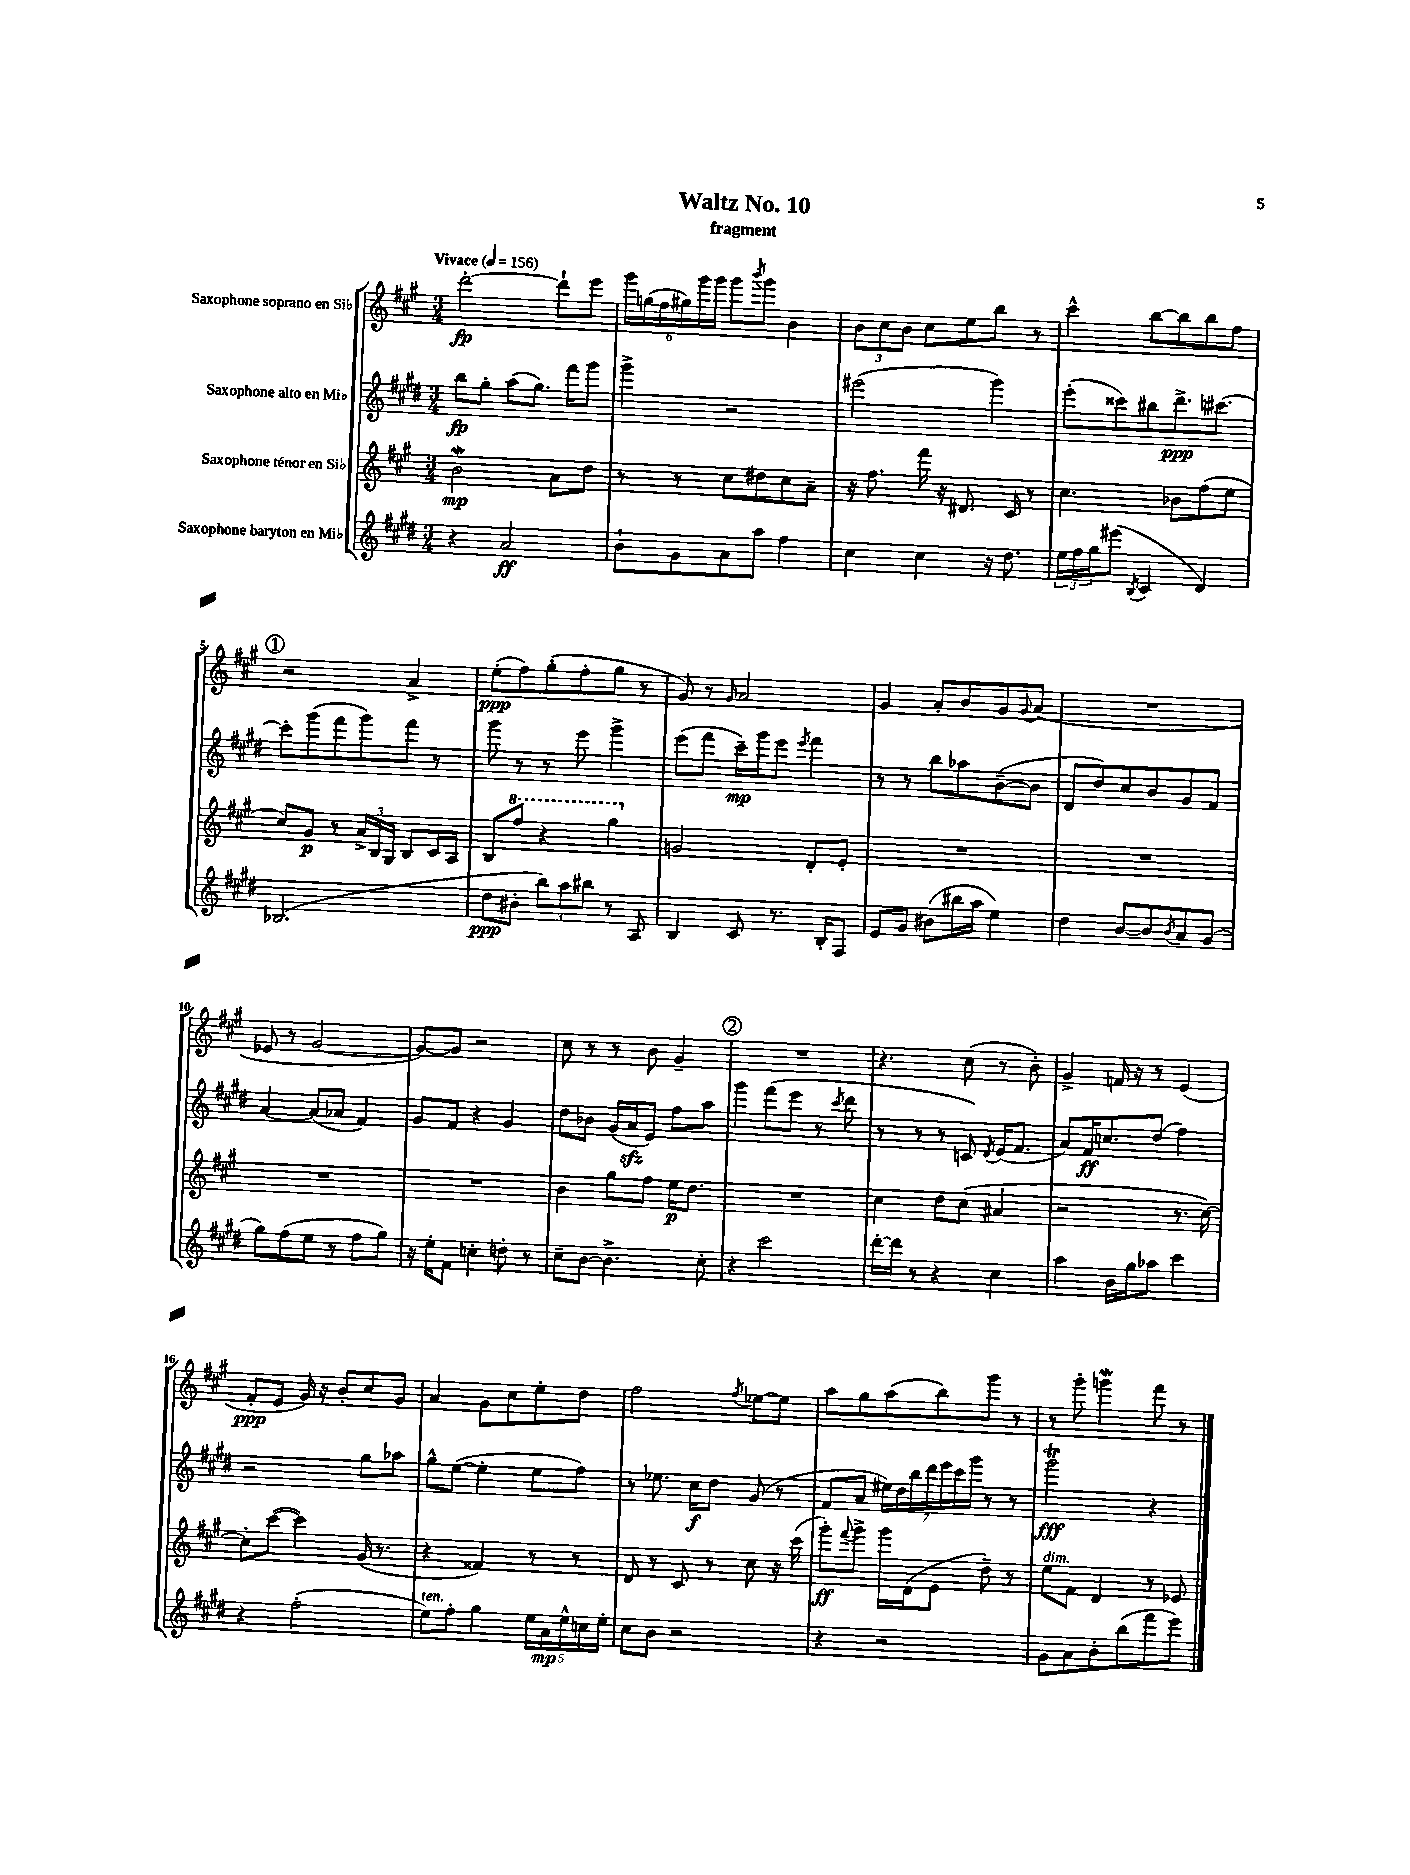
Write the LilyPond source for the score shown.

\header { title = "Waltz No. 10" subtitle = "fragment" }
<<
\new StaffGroup <<
\new Staff = "s0" \with { instrumentName = "Saxophone soprano en Sib" } {
    \clef treble \key a \major \numericTimeSignature \time 3/4 \tempo "Vivace" 4 = 156
    d'''2~-.\fp d'''8-! e'''8 |
    \tuplet 6/4 { gis'''16 g''16( fis''16 gis''16) gis'''16 gis'''16 } gis'''8 \acciaccatura { b'''8 } gis'''8 b'4 |
    \tuplet 3/2 { b'8 cis''8 b'8 } cis''8 e''8 b''8 r8 |
    cis'''4-^ b''8~ b''8 b''8 fis''8 |
    \mark \markup { \circle "1" } r2 a'4-> |
    e''8-.\ppp( fis''8) gis''8-.( fis''8-. gis''8 r8 |
    gis'8) r8 \grace { gis'16 } a'2 |
    gis'4 a'8-. b'8 gis'8 \appoggiatura { gis'8 } a'8( |
    R2. |
    ees'8 r8 gis'2~ |
    gis'8~) gis'8 r2 |
    cis''8 r8 r8 b'8 gis'4-- |
    \mark \markup { \circle "2" } R2. |
    r4. cis''8( r8 b'8-.) |
    gis'4-> f'16 r16 r8 e'4( |
    fis'8-.\ppp e'8 gis'16) r16 b'8-. cis''8 gis'8 |
    a'4 gis'8 cis''8 e''8-. d''8 |
    fis''2 \acciaccatura { fis''8 } ees''8~ ees''8 |
    a''8 gis''8 a''8( b''8) gis'''8 r8 |
    r8 gis'''8-. g'''4\mordent fis'''8 r8 \bar "|." |
}
\new Staff = "s1" \with { instrumentName = "Saxophone alto en Mib" } {
    \clef treble \key e \major \numericTimeSignature \time 3/4
    b''8\fp gis''8-. a''8( gis''8.) fis'''16 gis'''8 |
    gis'''4-> r2 |
    eis'''2( gis'''4) |
    e'''8-.( cisis'''8) bis''8 dis'''8.->\ppp cis'''8.~ |
    \mark \markup { \circle "1" } cis'''8-. gis'''8( fis'''8 gis'''8) fis'''8 r8 |
    gis'''8 r8 r8 e'''8 gis'''4-> |
    e'''8( fis'''8 cis'''16--\mp) gis'''16 e'''8 \acciaccatura { e'''8 } fis'''4 |
    r8 r8 b''8 aes''8 b'8~--( b'8 |
    dis'8 dis''8) cis''8 b'8 gis'8 fis'8 |
    a'4~ a'8( aes'8 fis'4) |
    gis'8 fis'8 r4 gis'4 |
    dis''8 bes'8 gis'16( a'16\sfz e'8) fis''8 a''8 |
    \mark \markup { \circle "2" } gis'''4 fis'''8( e'''8 r8 \acciaccatura { cis'''8 } dis'''8 |
    r8 r8 r8 c'8) \acciaccatura { dis'8 } e'16( fis'8. |
    a'8) fis'16\ff c''8. dis''8( fis''4) |
    r2 gis''8 aes''8 |
    gis''8-^ e''8~( e''4-. e''8 fis''8) |
    r8 ees''8. cis''16\f dis''8 gis'8( r8 |
    fis'8 a'8 \tuplet 7/4 { eis''16) dis''16 b''16 dis'''16 e'''16 cis'''16 gis'''16 } r8 r8 |
    gis'''2\trill\fff r4 \bar "|." |
}
\new Staff = "s2" \with { instrumentName = "Saxophone ténor en Sib" } {
    \clef treble \key a \major \numericTimeSignature \time 3/4
    b'2\mordent\mp a'8 d''8 |
    r8 r8 cis''8 dis''8 cis''8 a'8-- |
    r16 fis''8. fis'''16 r16 dis'8. cis'16 r8 |
    cis''4. bes'8 fis''8( e''8 |
    \mark \markup { \circle "1" } cis''8) gis'8\p r8 \tuplet 3/2 { a'16-> b16 gis16 } b8 cis'16 a16 |
    b8 \ottava #1 fis'''8 r4 gis'''4 \ottava #0 |
    g'2 d'8-. e'8-. |
    R2. |
    R2. |
    R2. |
    R2. |
    b'4 gis''8 fis''8 e''16\p d''8. |
    \mark \markup { \circle "2" } R2. |
    cis''4 d''8 cis''8( ais'4 |
    r2 r8. cis''16~) |
    cis''8-. cis'''8~( cis'''4) gis'16( r8. |
    r4 fisis'4) r8 r8 |
    d'8 r8 cis'8 r8 cis''8 r16 cis'''16( |
    gis'''8-.\ff) \appoggiatura { fis'''8 } gis'''8-> gis'''16 d'16( e'8 d''8--) r8 |
    e''8^\markup { \italic "dim." } fis'8 d'4 r8 ees'8 \bar "|." |
}
\new Staff = "s3" \with { instrumentName = "Saxophone baryton en Mib" } {
    \clef treble \key e \major \numericTimeSignature \time 3/4
    r4 a'2\ff |
    b'8-! gis'8 a'8 a''8 fis''4 |
    cis''4 cis''4 r16 dis''8. |
    \tuplet 3/2 { e''16 fis''16 gis''16 } eis'''8( \acciaccatura { b8 } cis'4 dis'4) |
    \mark \markup { \circle "1" } bes2.( |
    dis''8\ppp bis'8-. \tuplet 3/2 { b''8) a''8 bis''8 } r8 a8 |
    b4 cis'8 r8. b16-. fis8 |
    e'8 gis'8 bis'8( bis''16 a''16 e''4) |
    dis''4 b'8~ b'8 \acciaccatura { b'8 } a'8 gis'8( |
    gis''8) fis''8( e''8 r8 fis''8 gis''8) |
    r16 e''16-. fis'8 c''4-. d''8-. r8 |
    cis''8-- b'8~ b'4.-> cis''8-. |
    \mark \markup { \circle "2" } r4 cis'''2 |
    dis'''16~-. dis'''16 r8 r4 cis''4 |
    a''4 b'16 gis''16 aes''8 cis'''4 |
    r4 fis''2-.( |
    e''8^\markup { \italic "ten." }) fis''8-. gis''4 \tuplet 5/4 { e''16 a'16\mp e''16-^ c''16 e''16-. } |
    cis''8 b'8 r2 |
    r4 r2 |
    gis'8 a'8 b'8-. b''8( fis'''8 e'''8) \bar "|." |
}
>>
>>
